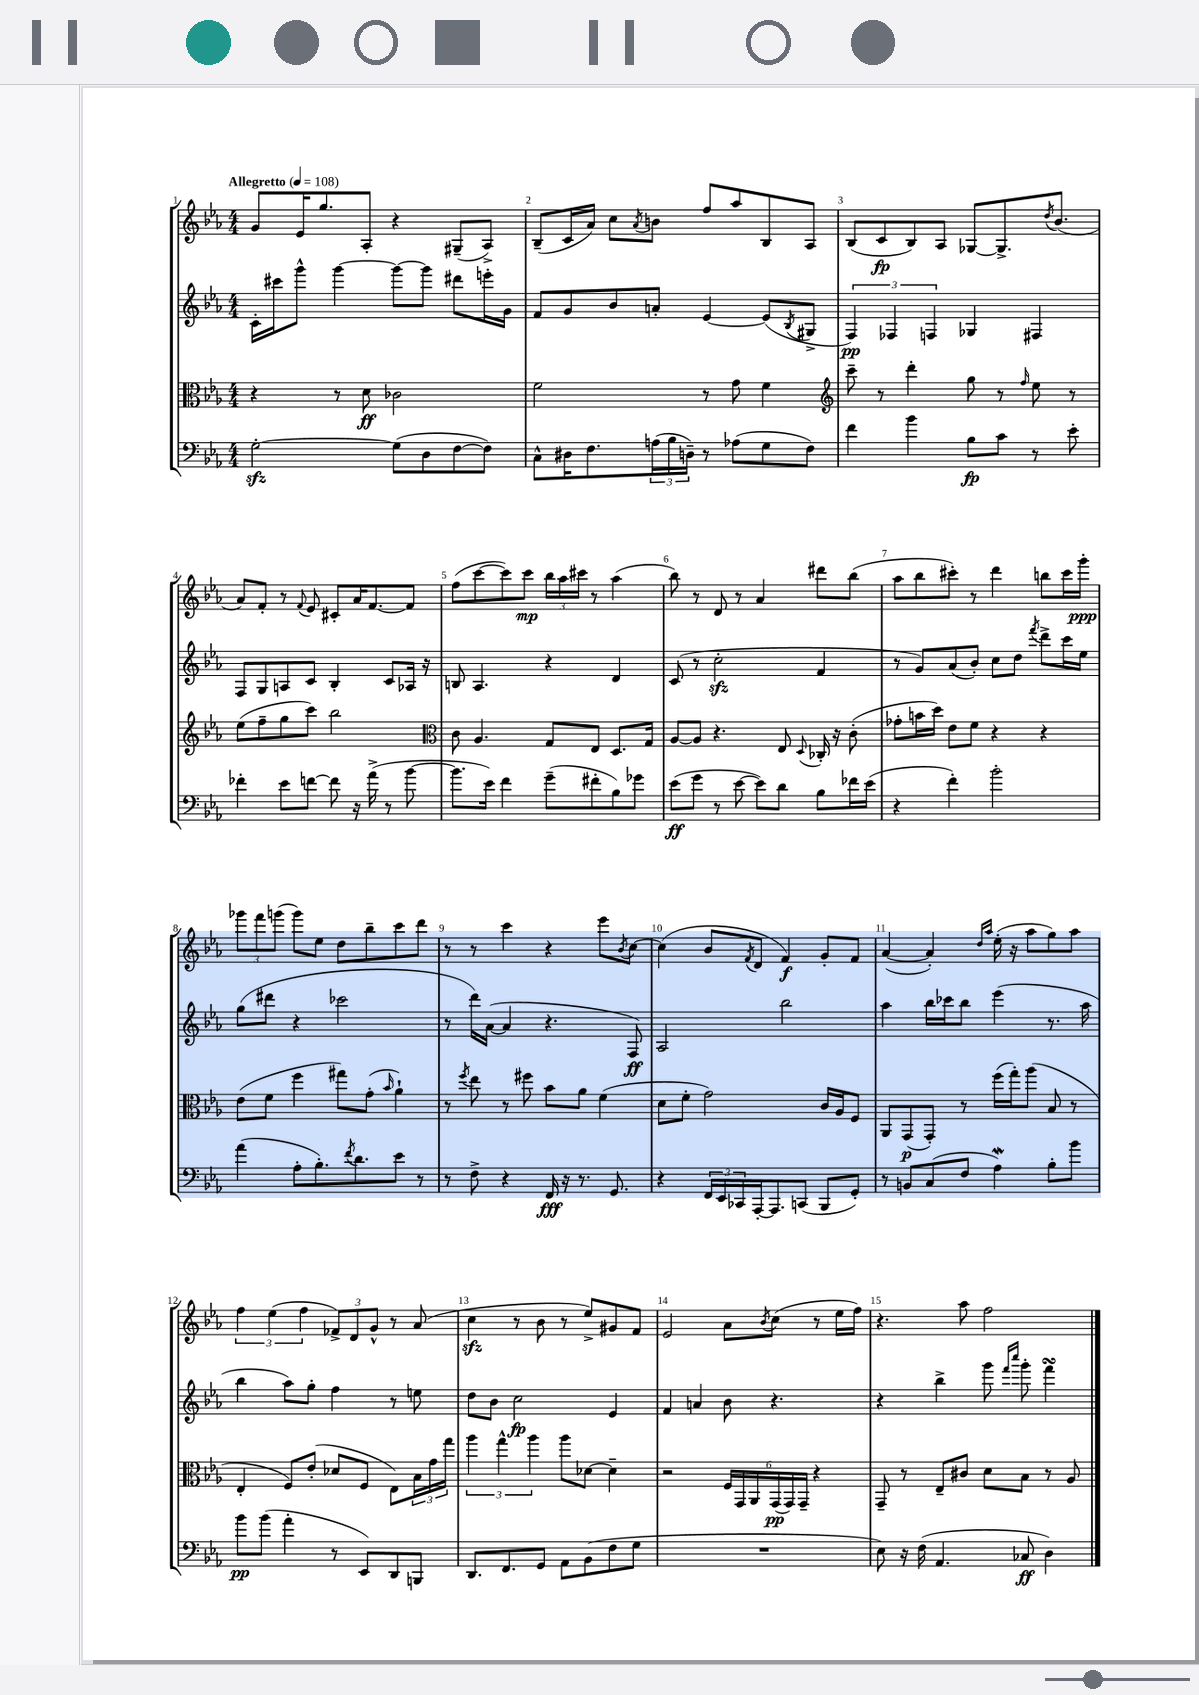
<<
\new StaffGroup <<
\new Staff = "s0" {
    \clef treble \key ees \major \numericTimeSignature \time 4/4 \tempo "Allegretto" 4 = 108
    g'8 ees'16 g''8. aes8-. r4 gis8--( aes8->) |
    bes8--( c'16 aes'16) c''8 \acciaccatura { aes'8 } b'8 f''8 aes''8 bes8 aes8 |
    bes8( c'8\fp bes8) aes8 ges8~ ges8.-> \acciaccatura { d''8 } bes'8.( |
    aes'8) f'8-. r8 \appoggiatura { f'8 } ees'8 cis'8-. aes'16 f'8.~ f'8 |
    f''8( c'''8~ c'''8) c'''8\mp \tuplet 3/2 { bes''16 aes''16 cis'''16 } r8 aes''4( |
    bes''8) r8 d'8 r8 aes'4 dis'''8 bes''8( |
    aes''8 bes''8 cis'''8-.) r8 d'''4 b''8 cis'''16 g'''16-.\ppp |
    \tuplet 3/2 { ges'''8 f'''8 g'''8( } g'''8) ees''8 d''8 bes''8-- c'''8 d'''8 |
    r8 r8 c'''4 r4 ees'''8 \acciaccatura { bes'8 } c''8~ |
    c''4( bes'8 \acciaccatura { f'8 } d'8 f'4\f) g'8-. f'8 |
    aes'4~( aes'4-.) \grace { d''16 aes''16 } ees''16-.( r16 aes''8 g''8) aes''8 |
    \tuplet 3/2 { f''4 ees''4( f''4 } \tuplet 3/2 { fes'8->) d'8 g'8-^ } r8 aes'8( |
    c''4\sfz r8 bes'8 r8 ees''8->) gis'8 f'8 |
    ees'2 aes'8 \acciaccatura { bes'8 } c''8( r8 ees''16 f''16) |
    r4. aes''8 f''2 \bar "|." |
}
\new Staff = "s1" {
    \clef treble \key ees \major \numericTimeSignature \time 4/4
    c'16-. cis'''16 g'''8-^ g'''4~ g'''8~ g'''8 dis'''8 e'''16-. g'16 |
    f'8 g'8 bes'8 a'8-. ees'4~ ees'8( \acciaccatura { bes8 } gis8-> |
    \tuplet 3/2 { f4\pp) fes4 f4 } ges4 fis4 |
    f8 g8 a8 c'8 bes4-. c'8 aes16 r16 |
    b8 aes4. r4 d'4 |
    c'8( r8 c''2-.\sfz f'4 |
    r8 g'8) aes'8( bes'8-.) c''8 d''8 \acciaccatura { f'''8 } d'''8-> c'''16 ees''16 |
    g''8( dis'''8 r4 ces'''2 |
    r8 d'''16) aes'16~( aes'4 r4. f8\ff) |
    aes2 bes''2 |
    aes''4 bes''16 ces'''16 bes''8 ees'''4( r8. aes''16 |
    bes''4 aes''8) g''8-. f''4 r8 e''8 |
    d''8 bes'8 c''2\fp ees'4 |
    f'4 a'4 bes'8 r4. |
    r4 bes''4-> g'''8 \grace { f'''16 c''''16 } g'''8-. f'''4\turn \bar "|." |
}
\new Staff = "s2" {
    \clef alto \key ees \major \numericTimeSignature \time 4/4
    r4 r8 d'8\ff ces'2 |
    f'2 r8 g'8 f'4 |
    \clef treble c'''8-- r8 d'''4-. g''8 r8 \grace { f''16 } ees''8 r8 |
    ees''8( f''8-- g''8 c'''8) bes''2 |
    \clef alto c'8 aes4. g8 ees8 d8. g16 |
    aes8~ aes8 r4. ees8 \appoggiatura { d8 } ces16-. r16 c'8-.( |
    ges'8-. b'16 d''16) ees'8 f'8 r4 r4 |
    ees'8( f'8 f''4 gis''8) g'8-.( \grace { bes'16 } aes'4-!) |
    r8 \acciaccatura { f''8 } ees''8 r8 fis''8 bes'8 aes'8 f'4( |
    d'8 f'8-. g'2) c'16 aes16 f8 |
    aes,8 g,8\p( g,8-.) r8 f''16( g''16-.) aes''8( bes8 r8 |
    ees4-. f8) ees'8-.( des'8 f8 ees8) \tuplet 3/2 { bes16 g'16 g''16 } |
    \tuplet 3/2 { aes''4 g''4-^ aes''4 } aes''8 des'8~ des'4-- |
    r2 \tuplet 6/4 { f16 g,16 aes,16 g,16\pp( g,16) g,16-- } r4 |
    g,8-- r8 ees8-- cis'8 d'8 bes8 r8 aes8 \bar "|." |
}
\new Staff = "s3" {
    \clef bass \key ees \major \numericTimeSignature \time 4/4
    g2~-.\sfz g8( d8 f8~ f8) |
    c8-^ dis16 f8. \tuplet 3/2 { a16( bes16 d16--) } r8 aes8( g8 f8) |
    f'4 bes'4 bes8\fp c'8 r8 ees'8-. |
    fes'4-. ees'8 f'8~ f'8 r16 aes'16->( r8 bes'8~ |
    bes'8. ees'16) f'4 g'8--( fis'8-. bes8) ges'8 |
    ees'8\ff( g'8 r8 ees'8~ ees'8) d'8 bes8 fes'16 ees'16( |
    r4 f'4-.) bes'2-. |
    aes'4( aes8-. bes8.-.) \acciaccatura { f'8 } d'8. ees'8 r8 |
    r8 f8-> r4 f,16\fff r16 r8. g,8. |
    r4 \tuplet 3/2 { f,16 ees,16 ces,16 } aes,,16~-. aes,,8. c,8( bes,,8 g,8-.) |
    r8 b,8 c8( f8 aes4\mordent) bes8-. bes'8 |
    bes'8\pp bes'8( aes'4-. r8 ees,8) d,8 b,,8 |
    d,8. f,8. g,8 aes,8 bes,8( f8 g8 |
    R1 |
    ees8) r16 f16( aes,4. ces8\ff d4) \bar "|." |
}
>>
>>
\layout { \context { \Score \override BarNumber.break-visibility = ##(#f #t #t) barNumberVisibility = #all-bar-numbers-visible } }
